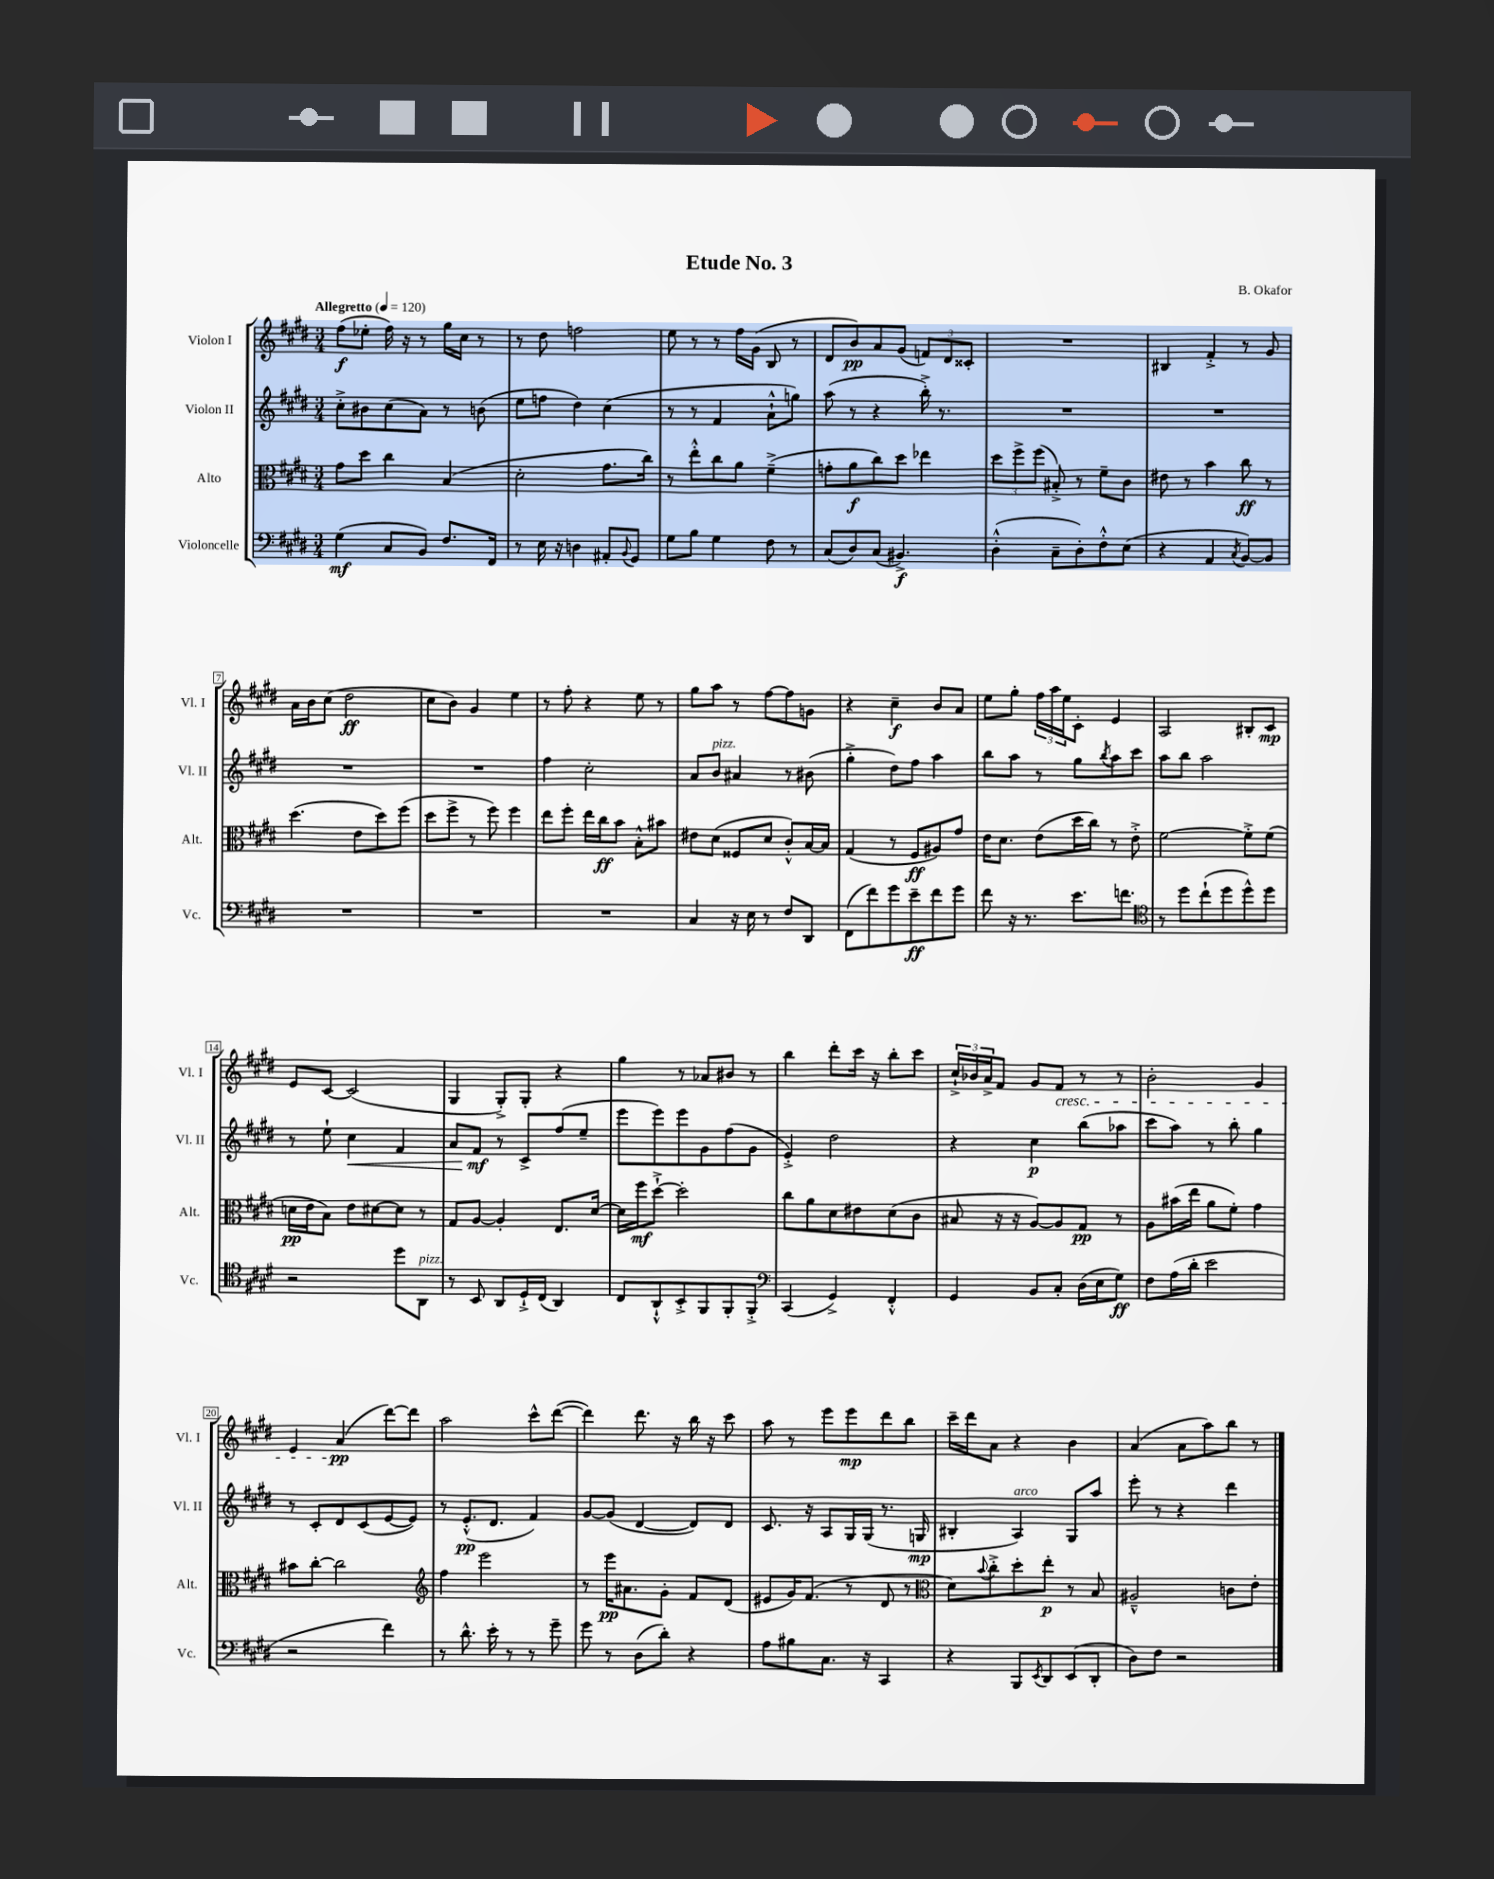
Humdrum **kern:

**kern	**dynam	**kern	**dynam	**kern	**dynam	**kern	**dynam
*part4	*part4	*part3	*part3	*part2	*part2	*part1	*part1
*staff4	*staff4	*staff3	*staff3	*staff2	*staff2	*staff1	*staff1
*I"Violoncelle	*	*I"Alto	*	*I"Violon II	*	*I"Violon I	*
*I'Vc.	*	*I'Alt.	*	*I'Vl. II	*	*I'Vl. I	*
*clefF4	*	*clefC3	*	*clefG2	*	*clefG2	*
*k[f#c#g#d#]	*	*k[f#c#g#d#]	*	*k[f#c#g#d#]	*	*k[f#c#g#d#]	*
*M3/4	*	*M3/4	*	*M3/4	*	*M3/4	*
*MM120	*	*MM120	*	*MM120	*	*MM120	*
=1	=1	=1	=1	=1	=1	=1	=1
!	!	!	!	!	!	!LO:TX:a:B:t=Allegretto	!
(4G#\	mf	8g#\L	.	8cc#'^\L	.	(8ff#\L	f
.	.	8dd#\J	.	8b#X\	.	8ee-X'\J	.
8C#/L	.	4cc#\	.	(8cc#\	.	16ff#\)	.
.	.	.	.	.	.	16r	.
8BB/J)	.	.	.	8a\J)	.	8r	.
8.F#/L	.	(4B/	.	8r	.	16gg#\LL	.
.	.	.	.	.	.	16cc#\JJ	.
.	.	.	.	(8bn\	.	8r	.
16FF#/Jk	.	.	.	.	.	.	.
=2	=2	=2	=2	=2	=2	=2	=2
8r	.	2d#'\	.	8ee\L	.	8r	.
16E\	.	.	.	8ffn\J	.	8dd#\	.
16r	.	.	.	.	.	.	.
4Dn\	.	.	.	4dd#\)	.	2ffn\	.
8AA#X'/L	.	8.g#\L	.	(4cc#\	.	.	.
8qqBB/	.	.	.	.	.	.	.
8GG#/J	.	.	.	.	.	.	.
.	.	16cc#\Jk)	.	.	.	.	.
=3	=3	=3	=3	=3	=3	=3	=3
8G#\L	.	8r	.	8r	.	8ee\	.
8B\J	.	8ee'^^\L	.	8r	.	8r	.
4G#\	.	8cc#\	.	4f#/	.	8r	.
.	.	8a\J	.	.	.	16ff#\LL	.
.	.	.	.	.	.	(16g#\JJ	.
8F#\	.	(4f#~^\	.	8a`^^\L	.	8B/	.
8r	.	.	.	8ggn\J)	.	8r	.
=4	=4	=4	=4	=4	=4	=4	=4
(8C#/L	.	8gn'\L	.	(8aa\	.	8d#/L	.
8D#/)	.	8a\	f	8r	.	8b/)	pp
(8C#/J	.	8cc#\)	.	4r	.	8a/	.
4.BB#X^/)	f	8dd#\J	.	.	.	(8g#/J	.
.	.	4ee-X\	.	16bb'^\)	.	12fn/L)	.
.	.	.	.	8.r	.	.	.
.	.	.	.	.	.	12d#/	.
.	.	.	.	.	.	12c##X'/J	.
=5	=5	=5	=5	=5	=5	=5	=5
(4D#'^^\	.	12dd#\L	.	2.r	.	2.r	.
.	.	12ff#^\	.	.	.	.	.
.	.	(12ff#\J	.	.	.	.	.
8C#~\L	.	8B#X'^/)	.	.	.	.	.
8D#'\)	.	8r	.	.	.	.	.
8F#'^^\	.	8f#~\L	.	.	.	.	.
(8E\J	.	8c#\J	.	.	.	.	.
=6	=6	=6	=6	=6	=6	=6	=6
4r	.	8e#X\	.	2.r	.	4B#X/	.
.	.	8r	.	.	.	.	.
4AA/	.	4b\	.	.	.	4f#'^/	.
8qC#/	.	.	.	.	.	.	.
[8BB/L)	.	8cc#\	ff	.	.	8r	.
8BB/J]	.	8r	.	.	.	8g#/	.
!!LO:LB:g=z
=7	=7	=7	=7	=7	=7	=7	=7
2.r	.	(4.dd#\	.	2.r	.	16a\LL	.
.	.	.	.	.	.	16b\J	.
.	.	.	.	.	.	(8cc#\J	.
.	.	.	.	.	.	2dd#\	ff
.	.	8e\L	.	.	.	.	.
.	.	8dd#\)	.	.	.	.	.
.	.	(8ff#\J	.	.	.	.	.
=8	=8	=8	=8	=8	=8	=8	=8
2.r	.	8dd#\L	.	2.r	.	8cc#\L	.
.	.	8ff#^\J	.	.	.	8b\J)	.
.	.	8r	.	.	.	4g#/	.
.	.	8ff#\)	.	.	.	.	.
.	.	4ff#\	.	.	.	4ee\	.
=9	=9	=9	=9	=9	=9	=9	=9
2.r	.	8ee\L	.	4ff#\	.	8r	.
.	.	8ff#'\J	.	.	.	8ff#'\	.
.	.	16ee\LL	.	2cc#'\	.	4r	.
.	.	16cc#\J	ff	.	.	.	.
.	.	8b\J	.	.	.	.	.
.	.	8B'^^\L	.	.	.	8ee\	.
.	.	8b#X\J	.	.	.	8r	.
=10	=10	=10	=10	=10	=10	=10	=10
4C#/	.	8e#X\L	.	8a/L	.	8gg#\L	.
!	!	!	!	!LO:TX:a:i:t=pizz.	!	!	!
.	.	(8d#\J	.	8b/J	.	8aa\J	.
16r	.	8F##X/L	.	4a#X/	.	8r	.
16E\	.	.	.	.	.	.	.
8r	.	8d#/J	.	.	.	[8ff#\L	.
8F#/L	.	8c#'^^/L)	.	8r	.	8ff#\]	.
8DD#/J	.	[16B/L	.	(8b#X\	.	8gn\J	.
.	.	16B/JJ]	.	.	.	.	.
=11	=11	=11	=11	=11	=11	=11	=11
(8FF#\L	.	(4G#/	.	4gg#'^\	.	4r	.
8f#\)	.	.	.	.	.	.	.
8g#\	.	8r	.	8dd#\L)	.	4cc#~\	f
8e~\	ff	8F#/L	ff	8ff#\J	.	.	.
8f#\	.	8A#X/)	.	4aa\	.	8b/L	.
8g#\J	.	8g#/J	.	.	.	8a/J	.
=12	=12	=12	=12	=12	=12	=12	=12
8f#\	.	16e\KL	.	8bb\L	.	8ee\L	.
.	.	8.d#\J	.	.	.	.	.
16r	.	.	.	8aa\J	.	8gg#'\J	.
8.r	.	.	.	.	.	.	.
.	.	(8e\L	.	8r	.	24ff#\LL	.
.	.	.	.	.	.	24aa\	.
.	.	.	.	.	.	24ee\J	.
8.e\L	.	16dd#\L	.	8gg#\L	.	8c#'\J	.
.	.	16cc#\JJ)	.	.	.	.	.
.	.	.	.	8qbb/	.	.	.
.	.	8r	.	8aa\	.	4e/	.
8.fn\J	.	.	.	.	.	.	.
.	.	8e'^\	.	8ccc#\J	.	.	.
=13	=13	=13	=13	=13	=13	=13	=13
*clefC4	*	*	*	*	*	*	*
8r	.	[2f#\	.	8aa\L	.	2A/	.
8dd#\L	.	.	.	8bb\J	.	.	.
(8cc#`\	.	.	.	2aa\	.	.	.
8dd#\	.	.	.	.	.	.	.
8dd#^^\)	.	8f#'^\L]	.	.	.	8B#X'/L	.
8dd#\J	.	(8f#\J	.	.	.	8c#/J	mp
!!LO:LB:g=z
=14	=14	=14	=14	=14	=14	=14	=14
2r	.	16dn\LL	pp	8r	.	8e/L	.
.	.	16e\J	.	.	.	.	.
.	.	8B\J)	.	8ee`\	.	[8c#/J	.
!	!	!	!	!	!LO:HP:b	!	!
.	.	8e\L	.	4cc#\	<	(2c#/]	.
.	.	[8d#X\	.	.	.	.	.
8dd#\L	.	8d#\J]	.	4f#/	.	.	.
!LO:TX:a:i:t=pizz.	!	!	!	!	!	!	!
8AA\J	.	8r	.	.	.	.	.
=15	=15	=15	=15	=15	=15	=15	=15
8r	.	8G#/L	.	8a/L	.	4G#/	.
8BB/	.	[8A/J	.	8f#/J	mf	.	.
8AA/L	.	4A'/]	.	8r	[	8G#'^/L)	.
16D#`^/L	.	.	.	8c#^/L	.	8G#'/J	.
(16C#/JJ	.	.	.	.	.	.	.
4AA/)	.	8.E/L	.	(8ff#/	.	4r	.
.	.	.	.	8ee~/J	.	.	.
.	.	[16d#/Jk	.	.	.	.	.
=16	=16	=16	=16	=16	=16	=16	=16
8C#/L	.	16d#\LL]	.	8eee\L	.	4gg#\	.
.	.	16ff#\J	mf	.	.	.	.
8AA`^^/	.	[8dd#`^\J	.	8eee\)	.	.	.
8BB'^/	.	2dd#'\]	.	8eee\	.	8r	.
8FF#/	.	.	.	8g#\	.	8a-X/L	.
8FF#'/	.	.	.	(8ff#\	.	8b#X/J	.
8FF#'^/J	.	.	.	8g#\J	.	8r	.
=17	=17	=17	=17	=17	=17	=17	=17
*clefF4	*	*	*	*	*	*	*
(4CC#/	.	8cc#\L	.	4e'^/)	.	4bb\	.
.	.	8a\	.	.	.	.	.
4GG#^/)	.	8d#\	.	2dd#\	.	8ddd#'\L	.
.	.	8e#X\	.	.	.	16ccc#\Jk	.
.	.	.	.	.	.	16r	.
4FF#'^^/	.	(8d#\	.	.	.	8bb'\L	.
.	.	8c#\J	.	.	.	8ccc#\J	.
=18	=18	=18	=18	=18	=18	=18	=18
4GG#/	.	8B#X/	.	4r	.	24cc#`^/LL	.
.	.	.	.	.	.	24b-X/	.
.	.	.	.	.	.	24a^/J	.
.	.	16r	.	.	.	8f#/J	.
.	.	16r	.	.	.	.	.
8BB/L	.	[8A/L)	.	4cc#\	p	8g#/L	.
!	!	!	!	!	!	!LO:TX:b:i:t=cresc.	!
8C#'/J	.	8A/]	.	.	.	8f#/J	.
(16D#\LL	.	8G#/J	pp	(8bb\L	.	8r	.
16E\J	.	.	.	.	.	.	.
8G#\J)	ff	8r	.	8aa-X\J	.	8r	.
=19	=19	=19	=19	=19	=19	=19	=19
8F#\L	.	8A\L	.	8ccc#\L	.	2b'\	.
(16A\L	.	(16b#X\L	.	8aa\J)	.	.	.
16d#'\JJ	.	16ee\JJ	.	.	.	.	.
2e\	.	8a\L	.	8r	.	.	.
.	.	8f#'\J)	.	8bb'\	.	.	.
.	.	4g#\	.	4gg#\	.	4g#/	.
!!LO:LB:g=z
=20	=20	=20	=20	=20	=20	=20	=20
2r	.	8b#X\L	.	8r	.	4e/	.
.	.	[8cc#'\J	.	8c#'/L	.	.	.
.	.	2cc#\]	.	8d#/	.	(4a/	pp
.	.	.	.	(8c#/	.	.	.
4f#\)	.	.	.	[8e/	.	[8ddd#\L)	.
.	.	.	.	8e/J])	.	8ddd#\J]	.
=21	=21	=21	=21	=21	=21	=21	=21
*	*	*clefG2	*	*	*	*	*
8r	.	4ff#\	.	8r	.	2aa\	.
8.d#^^\	.	.	.	(8.e'^^/L	pp	.	.
.	.	2eee\	.	.	.	.	.
16e'\	.	.	.	8.d#/J	.	.	.
8r	.	.	.	.	.	.	.
8r	.	.	.	4f#/)	.	8ccc#^^\L	.
8g#~\	.	.	.	.	.	([8ddd#\J	.
=22	=22	=22	=22	=22	=22	=22	=22
8g#\	.	8r	.	[8g#/L	.	4ddd#\])	.
8r	.	16eee\KL	pp	(8g#/J]	.	.	.
.	.	8.a#X\	.	.	.	.	.
(8D#\L	.	.	.	[4d#/	.	8.ddd#\	.
8d#'\J)	.	8g#'\J	.	.	.	.	.
.	.	.	.	.	.	16r	.
4r	.	8f#/L	.	8d#/L])	.	16bb\	.
.	.	.	.	.	.	16r	.
.	.	(8d#/J	.	8d#/J	.	8ccc#\	.
=23	=23	=23	=23	=23	=23	=23	=23
8A\L	.	8e#X/L	.	8.c#/	.	8aa\	.
8B#X\	.	16g#/K)	.	.	.	8r	.
.	.	(8.f#/J	.	16r	.	.	.
8.C#\J	.	.	.	8A/L	.	8eee\L	.
.	.	8r	.	16G#/L	.	8eee\	mp
16r	.	.	.	(16G#/JJ	.	.	.
4CC#/	.	8d#/	.	8.r	.	8ddd#\	.
.	.	8r	.	.	.	8bb\J	.
.	.	.	.	16Gn/	mp	.	.
=24	=24	=24	=24	=24	=24	=24	=24
*	*	*clefC3	*	*	*	*	*
4r	.	8d#\L)	.	4B#X'/	.	16ccc#~\LL	.
.	.	.	.	.	.	16ddd#\J	.
.	.	8qqb/	.	.	.	.	.
.	.	8cc#'^\	.	.	.	8a\J	.
!	!	!	!	!LO:TX:a:i:t=arco	!	!	!
8BBB/L	.	8dd#'\	.	4A/)	.	4r	.
8qEE/	.	.	.	.	.	.	.
8DD#/	.	8ee'\J	p	.	.	.	.
(8EE/	.	8r	.	8G#/L	.	4b\	.
8DD#'/J	.	8B/	.	8aa/J	.	.	.
=25	=25	=25	=25	=25	=25	=25	=25
8D#\L)	.	2A#X~^^/	.	8eee'\	.	(4a/	.
8F#\J	.	.	.	8r	.	.	.
2r	.	.	.	4r	.	8a\L	.
.	.	.	.	.	.	8aa\)	.
.	.	8cn\L	.	4ddd#\	.	8bb\J	.
.	.	8e'\J	.	.	.	8r	.
==	==	==	==	==	==	==	==
*-	*-	*-	*-	*-	*-	*-	*-
